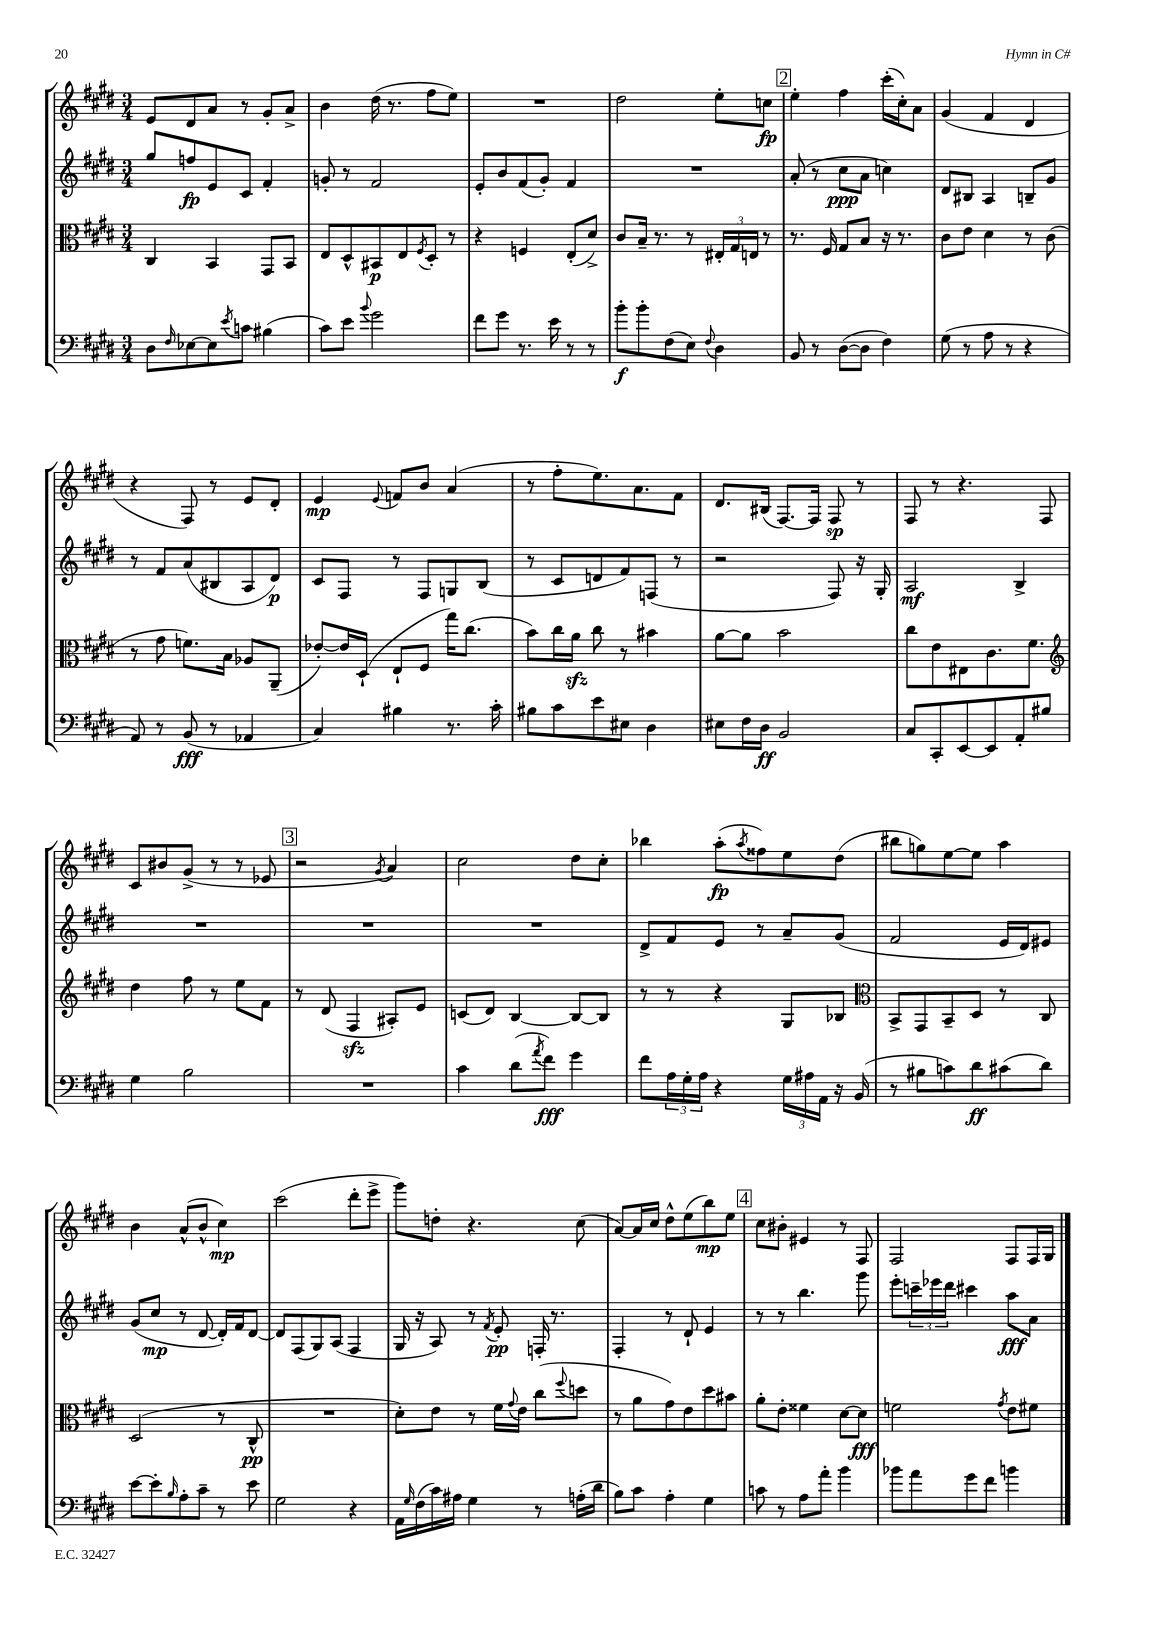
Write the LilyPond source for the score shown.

<<
\new StaffGroup <<
\new Staff = "s0" {
    \clef treble \key e \major \numericTimeSignature \time 3/4
    e'8 dis'8 a'8 r8 gis'8-. a'8-> |
    b'4 dis''16( r8. fis''8 e''8) |
    R2. |
    dis''2 e''8-. c''8\fp |
    \mark \markup { \box "2" } e''4-. fis''4 cis'''16-.( cis''16-.) a'8 |
    gis'4( fis'4 dis'4 |
    r4 fis8) r8 e'8 dis'8-. |
    e'4\mp \appoggiatura { e'8 } f'8 b'8 a'4( |
    r8 fis''8-. e''8.) a'8. fis'8 |
    dis'8. bis16( fis8.~) fis16 fis8\sp r8 |
    fis8 r8 r4. fis8 |
    cis'8 bis'8 gis'8->( r8 r8 ees'8 |
    \mark \markup { \box "3" } r2 \acciaccatura { gis'8 } a'4) |
    cis''2 dis''8 cis''8-. |
    bes''4 a''8-.\fp( \acciaccatura { a''8 } fisis''8) e''8 dis''8( |
    bis''8 g''8) e''8~ e''8 a''4 |
    b'4 a'8-^( b'8-^ cis''4\mp) |
    cis'''2( dis'''8-. e'''8-> |
    gis'''8) d''8-. r4. cis''8( |
    a'8~) a'16 cis''16 dis''8-^ e''8( b''8\mp) e''8 |
    \mark \markup { \box "4" } cis''8 bis'8-. eis'4 r8 fis8 |
    fis2 fis8 fis16 gis16 \bar "|." |
}
\new Staff = "s1" {
    \clef treble \key e \major \numericTimeSignature \time 3/4
    gis''8 f''8\fp e'8 cis'8 fis'4-. |
    g'8-. r8 fis'2 |
    e'8-. b'8 fis'8( gis'8-.) fis'4 |
    R2. |
    \mark \markup { \box "2" } a'8-.( r8 cis''8\ppp a'8 c''4) |
    dis'8 bis8 a4 b8-- gis'8 |
    r8 fis'8 a'8( bis8 a8 dis'8\p) |
    cis'8 fis8 r8 fis8 g8 b8( |
    r8 cis'8 d'8 fis'8) f8( r8 |
    r2 fis8) r16 gis16-. |
    a2\mf b4-> |
    R2. |
    \mark \markup { \box "3" } R2. |
    R2. |
    dis'8-> fis'8 e'8 r8 a'8-- gis'8( |
    fis'2 e'16 dis'16) eis'8 |
    gis'8( cis''8\mp r8 dis'8~ dis'16-.) fis'16 dis'8~ |
    dis'8 fis8( gis8) a8( fis4 |
    gis16 r16 a8) r8 \acciaccatura { fis'8 } e'8-.\pp f16-. r8. |
    fis4-. r8 dis'8-! e'4 |
    \mark \markup { \box "4" } r8 r8 b''4. gis'''8 |
    e'''8-. \tuplet 3/2 { c'''16-- ees'''16 dis'''16 } cis'''4 a''8\fff a'8 \bar "|." |
}
\new Staff = "s2" {
    \clef alto \key e \major \numericTimeSignature \time 3/4
    cis4 b,4 gis,8 b,8 |
    e8 dis8-^ bis,8\p e8 \acciaccatura { fis8 } dis8-. r8 |
    r4 f4 e8-.( dis'8->) |
    cis'8 b16-- r8. r8 \tuplet 3/2 { eis16-. gis16 e16 } r8 |
    \mark \markup { \box "2" } r8. fis16 gis8 b8 r16 r8. |
    cis'8 e'8 dis'4 r8 cis'8( |
    r8 gis'8 f'8.) b16 aes8 a,8--( |
    ees'8~-.) ees'16 dis16-!( e8-! fis8 gis''16) cis''8.( |
    b'8) cis''16 a'16\sfz cis''8 r8 bis'4 |
    a'8~ a'8 b'2 |
    cis''8 e'8 eis8 cis'8. fis'8. |
    \clef treble dis''4 fis''8 r8 e''8 fis'8 |
    \mark \markup { \box "3" } r8 dis'8( fis4\sfz ais8-.) e'8 |
    c'8( dis'8) b4~ b8~ b8 |
    r8 r8 r4 gis8 bes8 |
    \clef alto b,8-> gis,8 b,8-- dis8 r8 cis8 |
    dis2( r8 cis8-^\pp |
    R2. |
    dis'8-.) e'8 r8 fis'16 \appoggiatura { gis'8 } e'16 cis''8( \appoggiatura { fis''8 } d''8 |
    r8 a'8 gis'8) e'8 dis''8 bis'8 |
    \mark \markup { \box "4" } a'8-. e'8-. fisis'4 dis'8~ dis'8\fff |
    f'2 \acciaccatura { gis'8 } e'8 fis'8 \bar "|." |
}
\new Staff = "s3" {
    \clef bass \key e \major \numericTimeSignature \time 3/4
    dis8 \grace { fis16 } ees8~ ees8 \acciaccatura { e'8 } c'8 bis4( |
    cis'8) e'8 \appoggiatura { b'8 } gis'2 |
    fis'8 gis'8 r8. e'16 r8 r8 |
    b'8-.\f b'8-. fis8( e8) \appoggiatura { fis8 } dis4 |
    \mark \markup { \box "2" } b,8 r8 dis8~( dis8 fis4) |
    gis8( r8 a8 r8 r4 |
    a,8) r8 b,8\fff( r8 aes,4 |
    cis4) bis4 r8. cis'16-. |
    bis8 cis'8 e'8 eis8 dis4 |
    eis8 fis16 dis16\ff b,2 |
    cis8 cis,8-. e,8~ e,8 a,8-. bis8 |
    gis4 b2 |
    \mark \markup { \box "3" } R2. |
    cis'4 dis'8( \acciaccatura { a'8 } fis'8\fff) gis'4 |
    fis'8 \tuplet 3/2 { a16 gis16-. a16 } r4 \tuplet 3/2 { gis16 ais16 a,16 } r16 b,16( |
    r8 bis8 c'8) dis'8\ff cis'8( dis'8) |
    e'8~ e'8-. \grace { b16 } a8-. cis'8-- r8 e'8 |
    gis2 r4 |
    a,16 \grace { gis16 } fis16( cis'16) ais16 gis4 r8 a16-.( dis'16 |
    b8) cis'8 a4-. gis4 |
    \mark \markup { \box "4" } c'8 r8 a8 a'8-. b'4 |
    bes'8 a'8 gis'8 fis'8 b'4 \bar "|." |
}
>>
>>
\layout { \context { \Score \remove "Bar_number_engraver" } }
